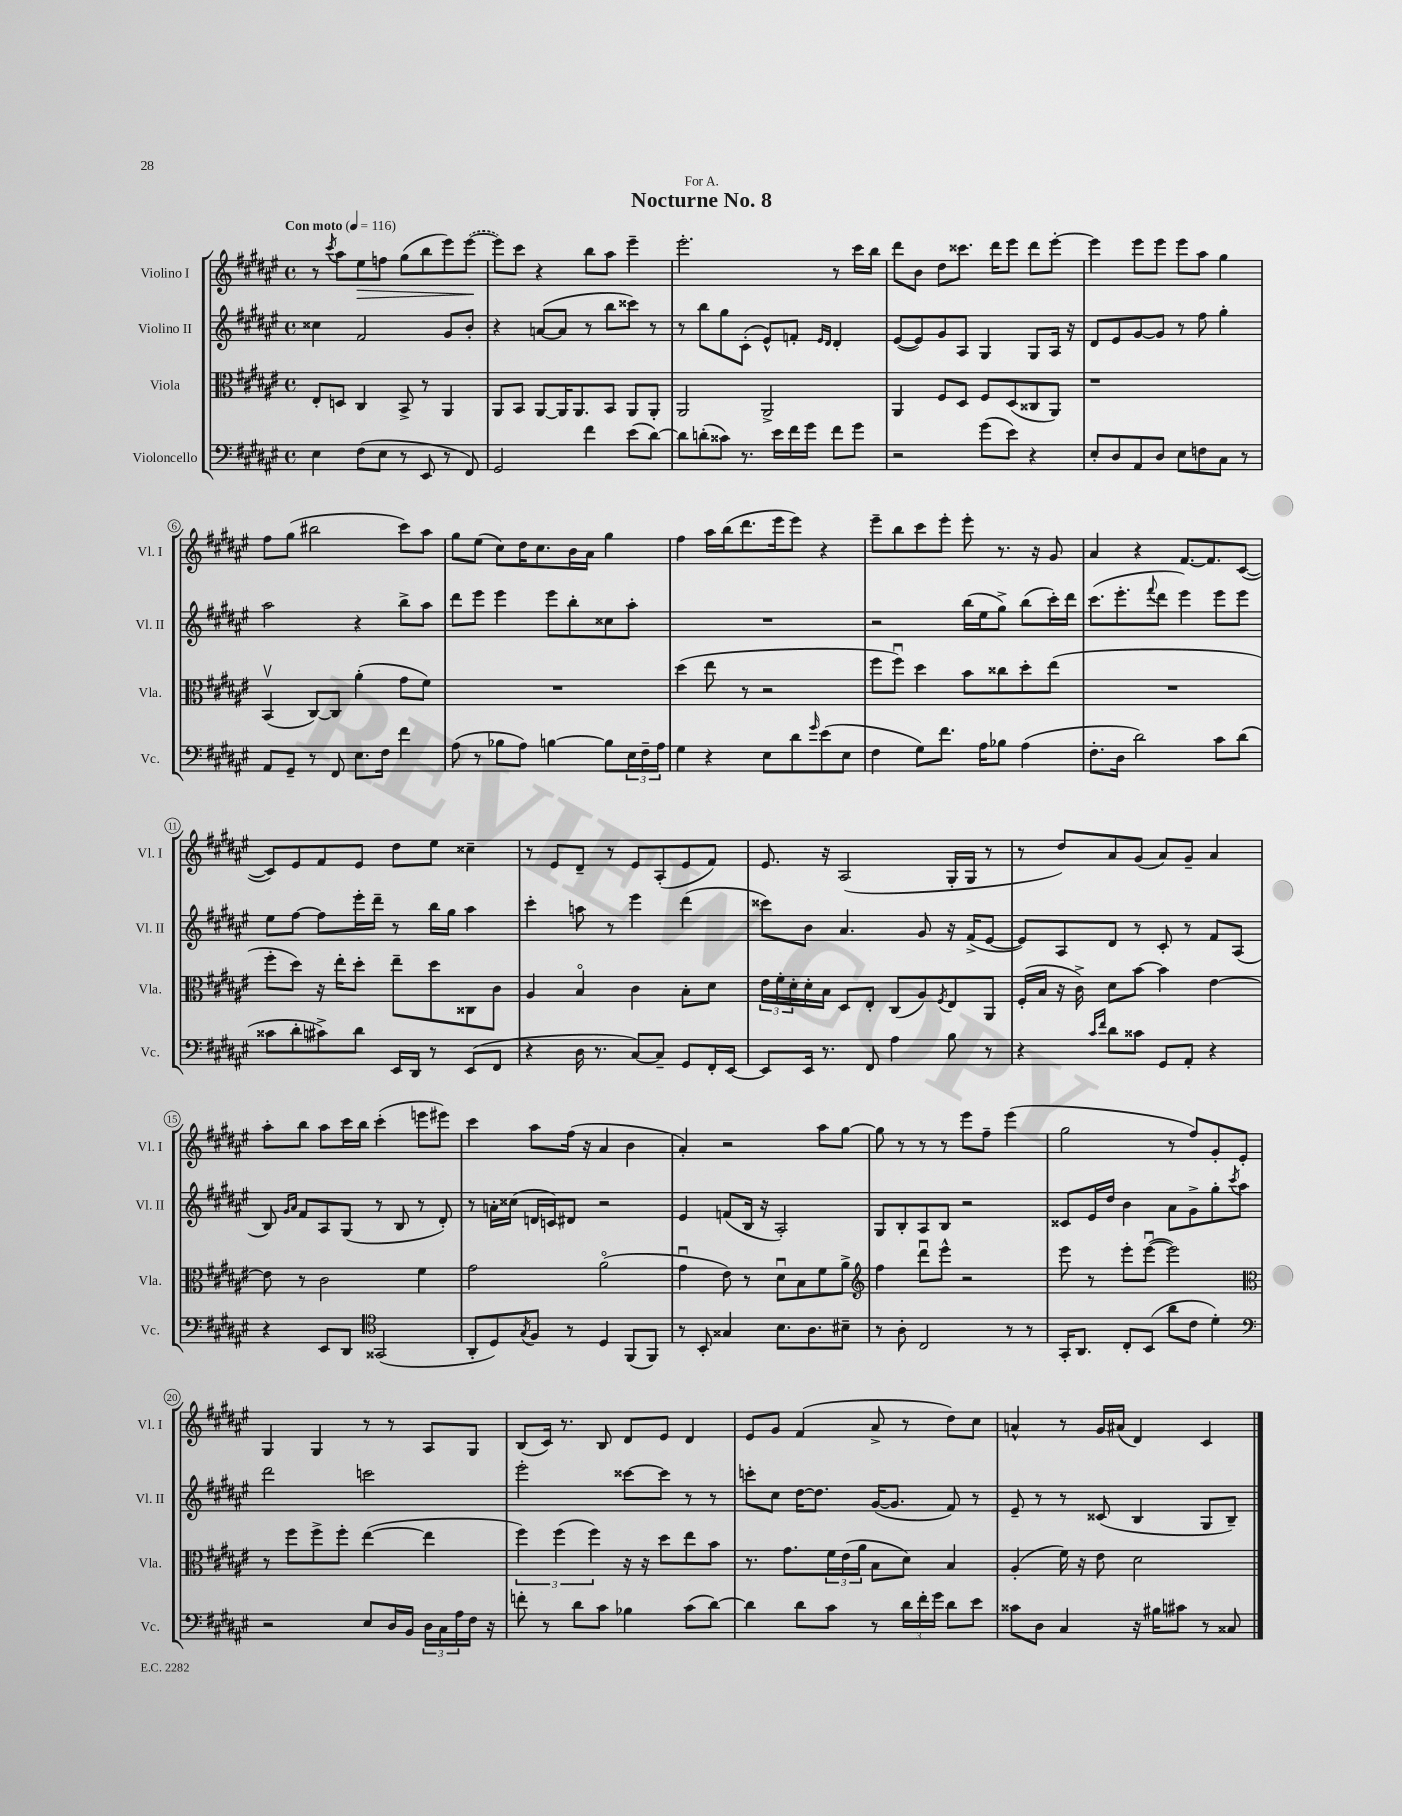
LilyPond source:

\header { title = "Nocturne No. 8" dedication = "For A." }
<<
\new StaffGroup <<
\new Staff = "s0" \with { instrumentName = "Violino I" shortInstrumentName = "Vl. I" } {
    \clef treble \key fis \major \defaultTimeSignature \time 4/4 \tempo "Con moto" 4 = 116
    r8 \acciaccatura { cis'''8 } ais''8 eis''8\> f''8 gis''8( b''8 eis'''8) \once \slurDashed eis'''8~\!( |
    eis'''8) cis'''8 r4 b''8 ais''8 eis'''4-- |
    eis'''2.-. r8 cis'''16 b''16 |
    dis'''8 b'8 dis''8 cisis'''8. dis'''16 eis'''8 dis'''8 eis'''8~-. |
    eis'''4 eis'''8 eis'''8 eis'''8 ais''8 gis''4 |
    fis''8 gis''8( bis''2 cis'''8) ais''8 |
    gis''8 eis''8( cis''8) dis''16 cis''8. b'16 ais'16 gis''4 |
    fis''4 ais''16 b''16( dis'''8. eis'''16 eis'''8) r4 |
    eis'''8-- b''8 cis'''8 eis'''8-. eis'''8-. r8. r16 gis'8 |
    ais'4 r4 fis'8.~ fis'8. cis'8~( |
    cis'8) eis'8 fis'8 eis'8 dis''8 eis''8 cisis''4-- |
    r8 eis'8 dis'8-- r8 eis'8 ais8-.( eis'8 fis'8) |
    eis'8. r16 ais2( gis16-. gis16 r8 |
    r8 dis''8) ais'8 gis'8( ais'8) gis'8-- ais'4 |
    ais''8-. b''8 ais''8 cis'''16 b''16 cis'''4-.( e'''8 eis'''8) |
    cis'''4 ais''8 fis''16( r16 ais'4 b'4 |
    ais'4-.) r2 ais''8 gis''8~ |
    gis''8 r8 r8 r8 eis'''8 fis''8-- eis'''4( |
    gis''2 r8 fis''8) gis'8-. eis'8-. |
    gis4 gis4 r8 r8 ais8 gis8 |
    b8( cis'16) r8. b8 dis'8 eis'8 dis'4 |
    eis'8 gis'8 fis'4( ais'8-> r8 dis''8) cis''8 |
    a'4-^ r8 gis'16 ais'16( dis'4) cis'4 \bar "|." |
}
\new Staff = "s1" \with { instrumentName = "Violino II" shortInstrumentName = "Vl. II" } {
    \clef treble \key fis \major \defaultTimeSignature \time 4/4
    cisis''4 fis'2 gis'8 b'8-. |
    r4 a'8~( a'8 r8 b''8 cisis'''8) r8 |
    r8 b''8 gis''8 cis'8-.( eis'8-^) f'8-. \grace { eis'16 dis'16 } dis'4-. |
    eis'8~( eis'8) gis'8 ais8 gis4 gis8 ais16 r16 |
    dis'8 eis'8 gis'8~ gis'8 r8 fis''8 gis''4-. |
    ais''2 r4 b''8-> ais''8 |
    dis'''8 eis'''8 eis'''4 eis'''8 b''8-. cisis''8 ais''8-. |
    R1 |
    r2 b''16( eis''16 gis''8->) b''8( cis'''16-.) dis'''16 |
    cis'''8.( eis'''8.-. \appoggiatura { fis'''8 } dis'''8 eis'''4) eis'''8 eis'''8 |
    eis''8 fis''8~ fis''8 eis'''16-. dis'''16-- r8 b''16 gis''16 ais''4 |
    cis'''4-. a''8 r8 eis'''4 dis'''4( |
    cisis'''8) b'8 ais'4. gis'8 r16 fis'16->( eis'8~ |
    eis'8) ais8 dis'8 r8 cis'8-. r8 fis'8 ais8( |
    b8) \grace { gis'16 ais'16 } fis'8 ais8 gis8( r8 b8 r8 dis'8-.) |
    r8 a'16-. cisis''16( d'16 c'16) dis'8 r2 |
    eis'4 f'8( b16 r16 ais2-.) |
    gis8 b8-. ais8 b8 r2 |
    cisis'8 eis'16 dis''16 b'4 ais'8 gis'8-> gis''8-. \acciaccatura { cis'''8 } ais''8 |
    dis'''2 c'''2 |
    eis'''2-. cisis'''8~ cisis'''8 r8 r8 |
    c'''8-. cis''8 dis''16~ dis''8. gis'16~( gis'8. fis'8) r8 |
    eis'8-- r8 r8 cisis'8( b4 gis8 b8--) \bar "|." |
}
\new Staff = "s2" \with { instrumentName = "Viola" shortInstrumentName = "Vla." } {
    \clef alto \key fis \major \defaultTimeSignature \time 4/4
    eis8-. d8 cis4 b,8-> r8 ais,4 |
    ais,8 b,8 ais,8~ ais,16 ais,8. b,8 ais,8 ais,8-. |
    ais,2 ais,2-> |
    ais,4 fis8 dis8 fis8 dis8( cisis8 ais,8) |
    r1 |
    b,4\upbow( cis8~) cis8 ais'4-.( gis'8 fis'8) |
    R1 |
    dis''4( eis''8 r8 r2 |
    fis''8 fis''8\downbow) dis''4 b'8 cisis''8 dis''8-. eis''8( |
    R1 |
    fis''8-. dis''8) r16 eis''16-. dis''8-. eis''8-- dis''8 cisis8 cis'8 |
    ais4 b4\flageolet cis'4 b8-. dis'8 |
    \tuplet 3/2 { eis'16 fis'16-. dis'16-. } dis'16-. b16 dis8 eis8-. cis8( ais8) \acciaccatura { fis8 } eis8 ais,8 |
    fis16-.( b16 r16 cis'16->) dis'8 b'8~ b'4 eis'4~ |
    eis'8 r8 cis'2 fis'4 |
    gis'2 ais'2\flageolet( |
    gis'4\downbow eis'8) r8 dis'8\downbow b8 fis'8 ais'8-> |
    \clef treble fis''4 dis'''8\downbow eis'''8-^ r2 |
    eis'''8 r8 eis'''8-. eis'''8~\downbow( eis'''2) |
    \clef alto r8 fis''8 fis''8-> fis''8-. eis''4~( eis''4 |
    \tuplet 3/2 { fis''4) fis''4( fis''4) } r16 r16 dis''8 eis''8 b'8 |
    r8. gis'8. \tuplet 3/2 { fis'16 eis'16( ais'16 } b8 dis'8) b4 |
    ais4-.( fis'16) r16 eis'8 dis'2 \bar "|." |
}
\new Staff = "s3" \with { instrumentName = "Violoncello" shortInstrumentName = "Vc." } {
    \clef bass \key fis \major \defaultTimeSignature \time 4/4
    eis4 fis8( eis8 r8 eis,8 r8 fis,8) |
    gis,2 fis'4 eis'8( dis'8~) |
    dis'8 d'8-.( cisis'8) r8. eis'16 fis'16 gis'16 fis'8 gis'8 |
    r2 gis'8( eis'8) r4 |
    eis8-. dis8 ais,8 dis8 eis8 f8 cis8 r8 |
    ais,8 gis,8-- r8 fis,8 eis8. fis16 fis'4 |
    ais8( r8 bes8 ais8) b4~ b8 \tuplet 3/2 { eis16 fis16-- ais16 } |
    gis4 r4 eis8 dis'8 \grace { gis'16 } eis'8( eis8 |
    fis4 gis8) fis'8. ais16 bes8 ais4( |
    fis8.-. dis16 dis'2) cis'8 dis'8( |
    cisis'8 dis'8-. cis'8->) dis'8 eis,16 dis,16 r8 eis,8( fis,8 |
    r4 dis16 r8. cis8~) cis8-- gis,8 fis,16-. eis,16~ |
    eis,8 eis,16 r8. fis,8 ais4 b8 r8 |
    r4 \grace { cis'16 fis'16 } dis'8 cisis'8 gis,8 ais,8-. r4 |
    r4 eis,8 dis,8 \clef tenor gisis,2( |
    ais,8-. dis8) \acciaccatura { gis8 } fis8 r8 dis4 fis,8( fis,8) |
    r8 b,8-. gisis4 b8. ais8. bis8-- |
    r8 ais8-. cis2 r8 r8 |
    gis,16-. ais,8. cis8-. b,8( ais'8 cis'8 dis'4-.) |
    \clef bass r2 eis8 dis16 b,16 \tuplet 3/2 { dis16 cis16 ais16 } fis16 r16 |
    f'8-. r8 dis'8 cis'8 bes4 cis'8( dis'8~) |
    dis'4 dis'8 cis'8 r8 \tuplet 3/2 { dis'16 fis'16-. gis'16 } dis'8 eis'8 |
    cisis'8 dis8 cis4 r16 bis16 cis'8 r8 cisis8 \bar "|." |
}
>>
>>
\layout { \context { \Score \override BarNumber.stencil = #(make-stencil-circler 0.1 0.3 ly:text-interface::print) } }
